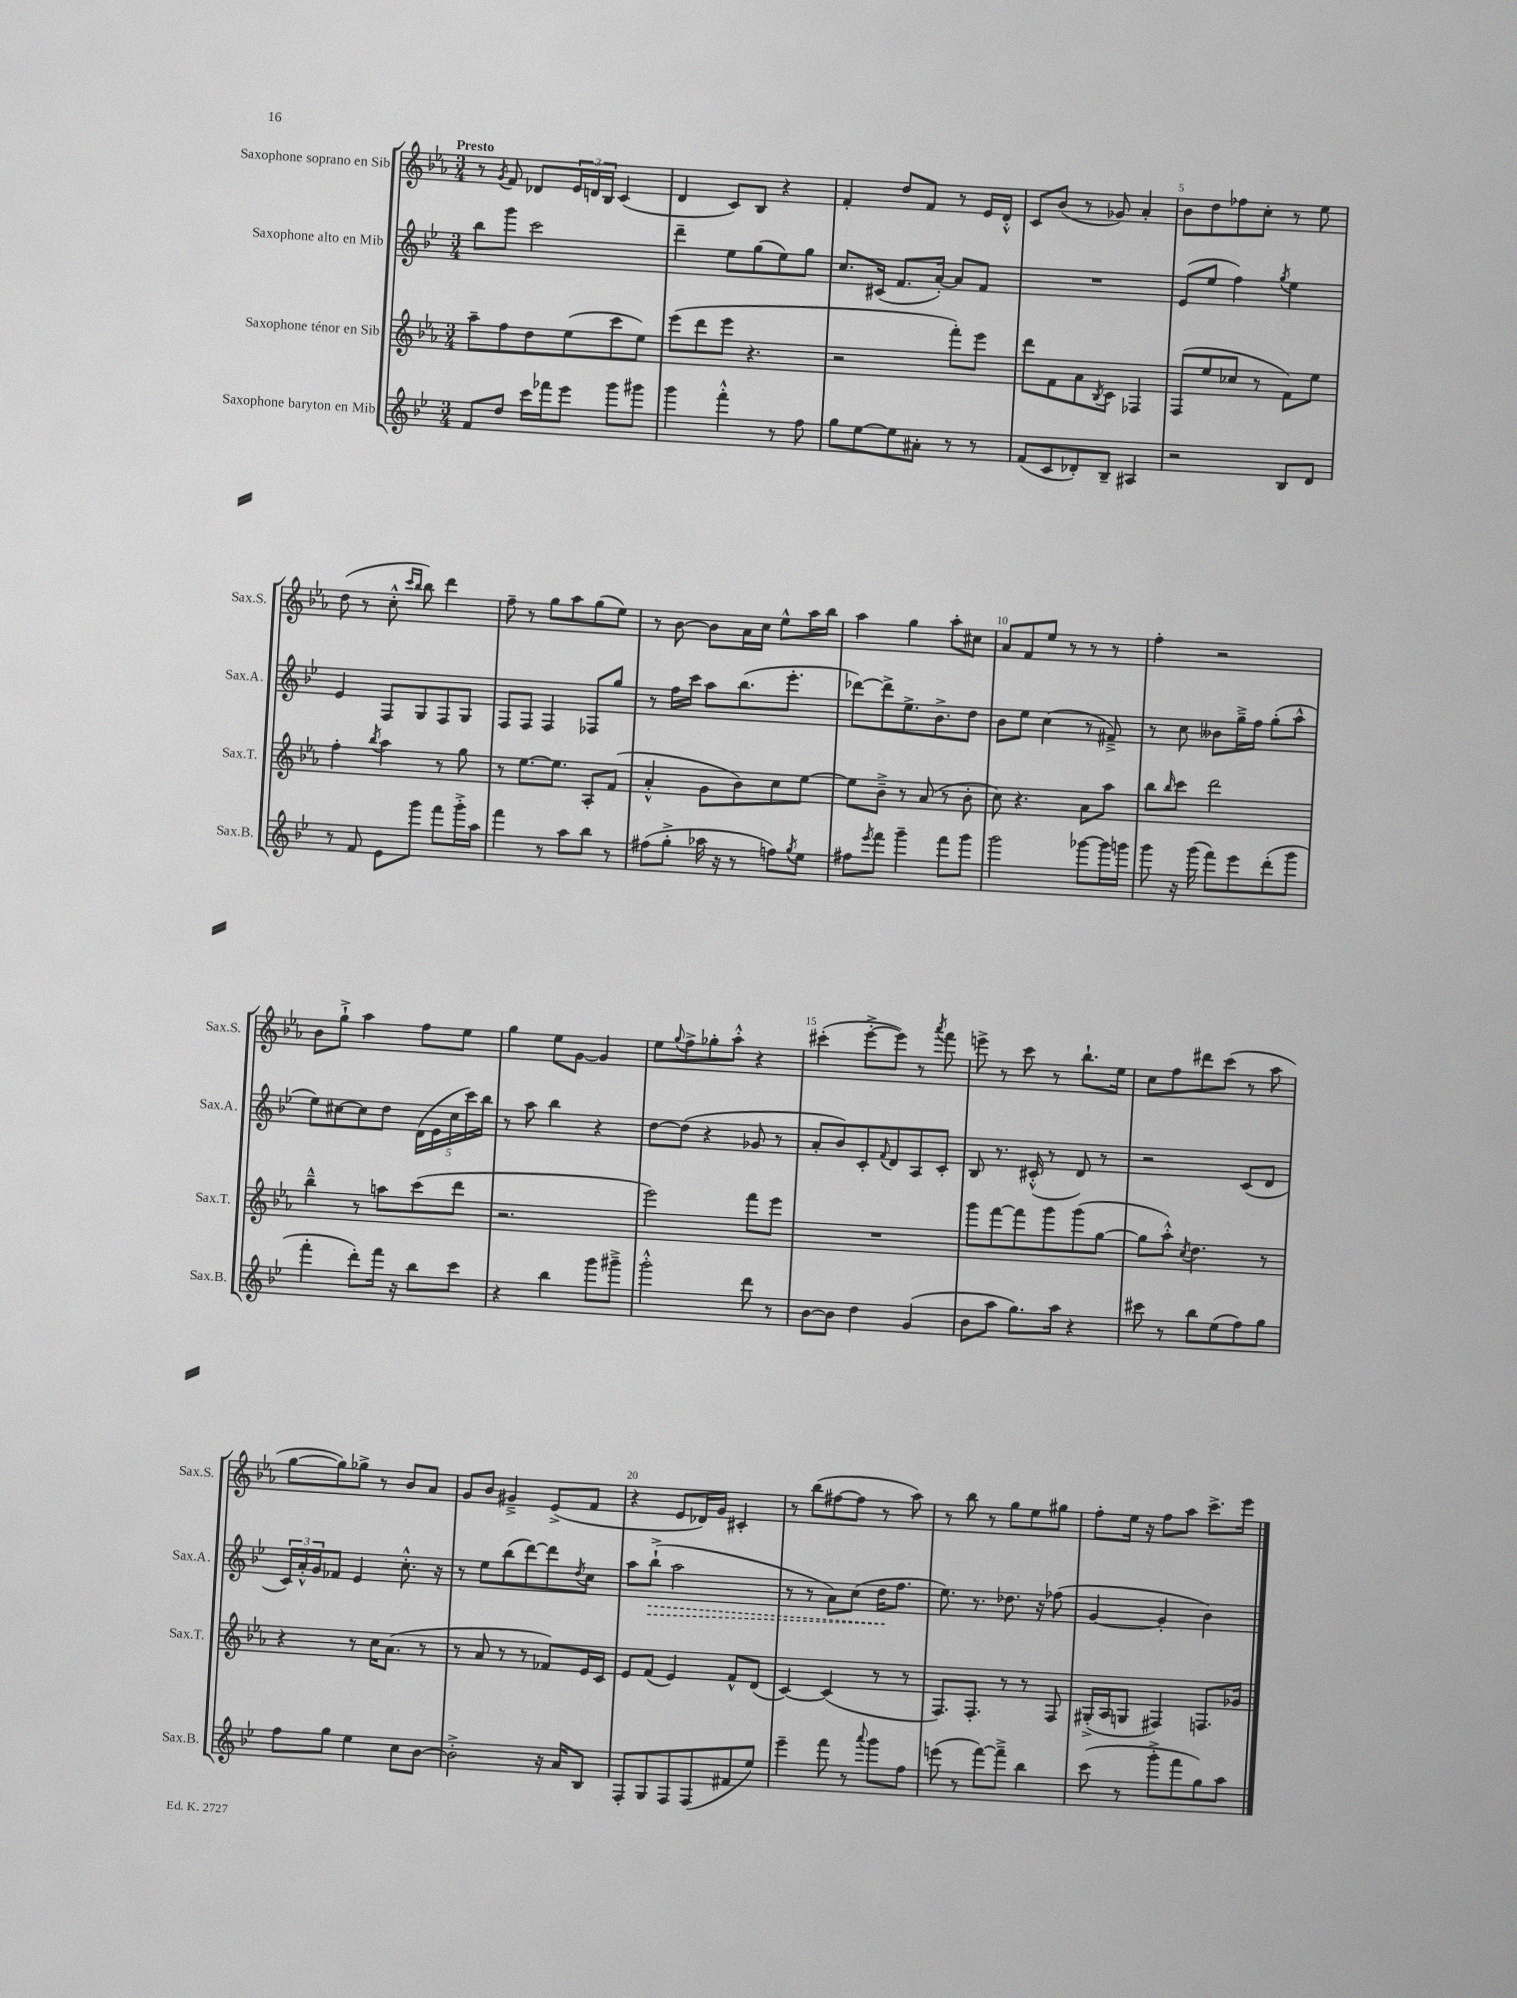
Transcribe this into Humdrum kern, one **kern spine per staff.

**kern	**kern	**kern	**dynam	**kern
*part4	*part3	*part2	*part2	*part1
*staff4	*staff3	*staff2	*staff2	*staff1
*I"Saxophone baryton en Mib	*I"Saxophone ténor en Sib	*I"Saxophone alto en Mib	*	*I"Saxophone soprano en Sib
*I'Sax.B.	*I'Sax.T.	*I'Sax.A.	*	*I'Sax.S.
*clefG2	*clefG2	*clefG2	*	*clefG2
*k[b-e-]	*k[b-e-a-]	*k[b-e-]	*	*k[b-e-a-]
*M3/4	*M3/4	*M3/4	*	*M3/4
=1	=1	=1	=1	=1
!	!	!	!	!LO:TX:a:B:t=Presto
8f/L	8aa-~\L	8bb-\L	.	8r
.	.	.	.	8qg/
8dd/J	8ff\	8ggg\J	.	8f/
16ccc\LL	8dd\	2ccc\	.	8d-X/L
16fff-X\J	.	.	.	.
8eee-\J	(8ee-\	.	.	24e-/L
.	.	.	.	24dn/
.	.	.	.	24B-/JJ
8ggg\L	8ccc\	.	.	(4c/
8ggg#X\J	8ee-\J)	.	.	.
=2	=2	=2	=2	=2
4ggg\	(8eee-\L	4ddd~\	.	4d/
.	8ddd\	.	.	.
4fff'^^\	8eee-\J	8ee-\L	.	8c/L)
.	4.r	(8gg\	.	8B-/J
8r	.	8ee-\)	.	4r
8ff\	.	8gg\J	.	.
=3	=3	=3	=3	=3
8gg\L	2r	8.cc/L	.	4f'/
[8ee-\	.	.	.	.
.	.	(16c#X/Jk	.	.
8ee-\]	.	8.f/L	.	8dd/L
8a#X'\J	.	.	.	8f/J
.	.	[16a'/Jk)	.	.
8r	8fff'\L)	8a/L]	.	8r
8r	8eee-\J	8f/J	.	16e-/LL
.	.	.	.	16d'^^/JJ
=4	=4	=4	=4	=4
(8f/L	8ddd\L	2.r	.	8c/L
8c/	8f\	.	.	(8b-/J
8d-X'/)	8a-\	.	.	8r
.	8qB-/	.	.	.
8B-~/J	8c\J	.	.	8g-X/)
4A#X/	4F-X/	.	.	4a-'/
=5	=5	=5	=5	=5
2r	(8F/L	(8e-/L	.	8b-\L
.	8ee-/	8ee-/J	.	8dd\
.	8cc-X/J	4ff\)	.	8ff-X\
.	8r	.	.	8cc'\J
.	.	8qgg/	.	.
8B-/L	8f\L)	4ee-\	.	8r
8d/J	8ee-\J	.	.	8ee-\
!!LO:LB:g=z
=6	=6	=6	=6	=6
8r	4ff'\	4e-/	.	(8dd\
8f/	.	.	.	8r
.	8qbb-/	.	.	.
8e-\L	4aa-\	8F/L	.	8cc'^^\
.	.	.	.	16qqccc/LL
.	.	.	.	16qqbb-/JJ
8ggg\J	.	8G/	.	8bb-\)
8fff\L	8r	8F/	.	4ddd\
16ggg'^\L	8gg\	8G/J	.	.
16aa\JJ	.	.	.	.
=7	=7	=7	=7	=7
4fff\	8r	8F/L	.	8ff~\
.	[8.ee-\L	8F/J	.	8r
8r	.	4F/	.	8gg\L
.	8.ee-\J]	.	.	.
8aa\L	.	.	.	8aa-\
8bb-\J	8A-'/L	8F-X/L	.	(8gg\
8r	(8f/J	8gg/J	.	8ee-\J)
=8	=8	=8	=8	=8
(8ff#X\L	4a-'^^/	8r	.	8r
8gg'^\J	.	16ff\LL	.	[8b-\
.	.	16ccc\JJ	.	.
16aa-X\	8g\L	8aa\L	.	8b-\L]
16r	.	.	.	.
8r	8b-\)	(8.bb-\	.	16a-\L
.	.	.	.	16cc\JJ
8ffn\L)	8cc\	.	.	8ee-^^\L
.	.	8.eee-'\J	.	.
8qgg/	.	.	.	.
8ee-\J	[8ee-\J	.	.	16aa-\L
.	.	.	.	16bb-\JJ
=9	=9	=9	=9	=9
8ff#X\L	8ee-\L]	[8ddd-X\L)	.	4aa-\
8qeee-/	.	.	.	.
8fff\J	8b-~^\J	8ddd-^\]	.	.
4ggg~\	8r	8.ee-^\	.	4gg\
.	(8a-/	.	.	.
.	.	8.b-^\	.	.
8fff\L	8r	.	.	8aa-'\L
8ggg\J	8b-'\	8dd\J	.	8cc#X\J
=10	=10	=10	=10	=10
2ggg\	8cc\)	8b-\L	.	8a-/L
.	4.r	8ee-\J	.	8f/
.	.	(4cc\	.	8ee-/J
.	.	.	.	8r
[8ggg-X\L	8a-\L	8r	.	8r
16ggg-\L]	8aa-\J	8f#X~^/)	.	8r
16gggn\JJ	.	.	.	.
=11	=11	=11	=11	=11
8ggg\	8bb-\L	8r	.	4ff'\
.	16qqbb-/	.	.	.
16r	8ccc\J	8cc\	.	.
(16ggg\	.	.	.	.
8fff\L)	2ddd\	8b--X\L	.	2r
8eee-\	.	16gg~^\L	.	.
.	.	16ff\JJ	.	.
(8ddd'\	.	(8gg'\L	.	.
8ggg\J	.	8aa^^\J	.	.
!!LO:LB:g=z
=12	=12	=12	=12	=12
4fff'\	4bb-~^^\	8ee-\L)	.	8b-\L
.	.	[8cc#X\	.	8gg`^\J
8ddd'\L)	8r	8cc#\]	.	4aa-\
16fff\Jk	8aan\L	8dd\J	.	.
16r	.	.	.	.
8bb-\L	(8ccc\	(20d\LL	.	8ff\L
.	.	20e-\	.	.
.	.	20cc#\	.	.
8ccc\J	8ddd\J	.	.	8ee-\J
.	.	20ccc\)	.	.
.	.	20bb-\JJ	.	.
=13	=13	=13	=13	=13
4r	2.r	8r	.	4gg\
.	.	8aa\	.	.
4bb-\	.	4bb-\	.	8ee-\L
.	.	.	.	[8g\J
8ggg\L	.	4r	.	4g/]
8ggg#X~^\J	.	.	.	.
=14	=14	=14	=14	=14
2ggg'^^\	2eee-\)	[8dd\L	.	8ee-\L
.	.	.	.	8qqgg/
.	.	(8dd\J]	.	8ff^\
.	.	4r	.	8gg-X'\
.	.	.	.	8aa-'^^\J
8ddd\	8fff\L	8g-X/	.	4r
8r	8eee-\J	8r	.	.
=15	=15	=15	=15	=15
[8b-\L	2.r	8a'/L	.	(4ccc#X'\
8b-\J]	.	8b-/)	.	.
4dd\	.	8c'/	.	[8eee-'^\L
.	.	8qqf/	.	.
.	.	8d/	.	8eee-\J])
(4g/	.	8A/	.	8r
.	.	.	.	8qaaa-/
.	.	8c'/J	.	8fff\
=16	=16	=16	=16	=16
8b-\L	8ggg\L	8B-/	.	8eeen^\
8aa\J	[8fff\	8.r	.	8r
8.gg\L)	8fff\]	.	.	8ccc\
.	.	(16c#X'^^/	.	.
.	8ggg\	8r	.	8r
16aa\Jk	.	.	.	.
4r	(8ggg\	8d/)	.	8.bb-`\L
.	[8gg\J	8r	.	.
.	.	.	.	16ee-\Jk
=17	=17	=17	=17	=17
8ccc#X\	8gg\L]	2r	.	8cc\L
8r	8aa-'^^\J)	.	.	8ff\
.	8qcc/	.	.	.
8bb-\L	4.dd\	.	.	8ddd#X\
(8ee-\	.	.	.	(8ccc\J
8ff\)	.	(8c/L	.	8r
8gg\J	8r	8d/J	.	8aa-\
!!LO:LB:g=z
=18	=18	=18	=18	=18
8ff\L	4r	24c/LL)	.	[8gg\L
.	.	24a'^^/	.	.
.	.	24g/J	.	.
8gg\J	.	8f-X/J	.	8gg\])
4ee-\	8r	4e-/	.	8gg-X^\J
.	16cc\KL	.	.	8r
.	(8.a-\J	.	.	.
8cc\L	.	8.cc'^^\	.	8b-/L
[8b-\J	8r	.	.	8a-/J
.	.	16r	.	.
=19	=19	=19	=19	=19
2b-'^\]	8r	8r	.	8g/L
.	8a-/	8ee-\L	.	8b-/J
.	8r	(8bb-\	.	4g#X~^/
.	8r	[8ddd\)	.	.
16r	8f-X/L)	8ddd\]	.	(8e-^/L
16a/KL	.	.	.	.
.	.	8qdd/	.	.
8B-/J	16e-/L	8cc\J	.	8f/J
.	16c/JJ	.	.	.
=20	=20	=20	=20	=20
8F'/L	8e-/L	8aa\L	.	4r
!	!	!	!LO:HP:b	!
8G/	(8f/J	(8bb-`^\J	>	.
8F/	4e-/)	2aa\	.	8e-/L
(8F/	.	.	.	16d-X/L)
.	.	.	.	16g/JJ
8f#X/	8f^^/L	.	.	4c#X'/
8ee-/J)	(8d/J	.	.	.
=21	=21	=21	=21	=21
4eee-~\	[4c/)	8r	.	8r
.	.	8r	.	(8bb-\L
8fff\	(4c/]	8a\L)	.	[8ff#X\
8r	.	(8cc\J	.	8ff#\J]
8qqaaa/	.	.	.	.
8ggg\L	8r	16dd\KL	.	8r
.	.	8.ff\J	]	.
8ff\J	8r	.	.	8aa-\)
=22	=22	=22	=22	=22
(8eeen\	8.F/L)	8.ee-\)	.	8r
8r	.	.	.	8bb-\
.	8.F'/J	8.r	.	.
[8fff\L)	.	.	.	8r
8fff~^\J]	8r	8.dd-X\	.	8gg\L
4bb-\	8r	.	.	8ee-\
.	.	16r	.	.
.	8F/	(8ff-X\	.	8gg#X\J
=23	=23	=23	=23	=23
(8ccc\	(16G#X'^/LL	[4g/	.	8ff'\L
.	16A-/J	.	.	.
8r	8Gn/J	.	.	16ee-\Jk
.	.	.	.	16r
8ggg'^\L	4F#X/)	4g'/]	.	8ff\L
8fff\	.	.	.	8aa-\J
8gg\)	8.Fn/L	4b-\)	.	8.ccc^\L
8aa\J	.	.	.	.
.	16g-X/Jk	.	.	16eee-\Jk
==	==	==	==	==
*-	*-	*-	*-	*-
